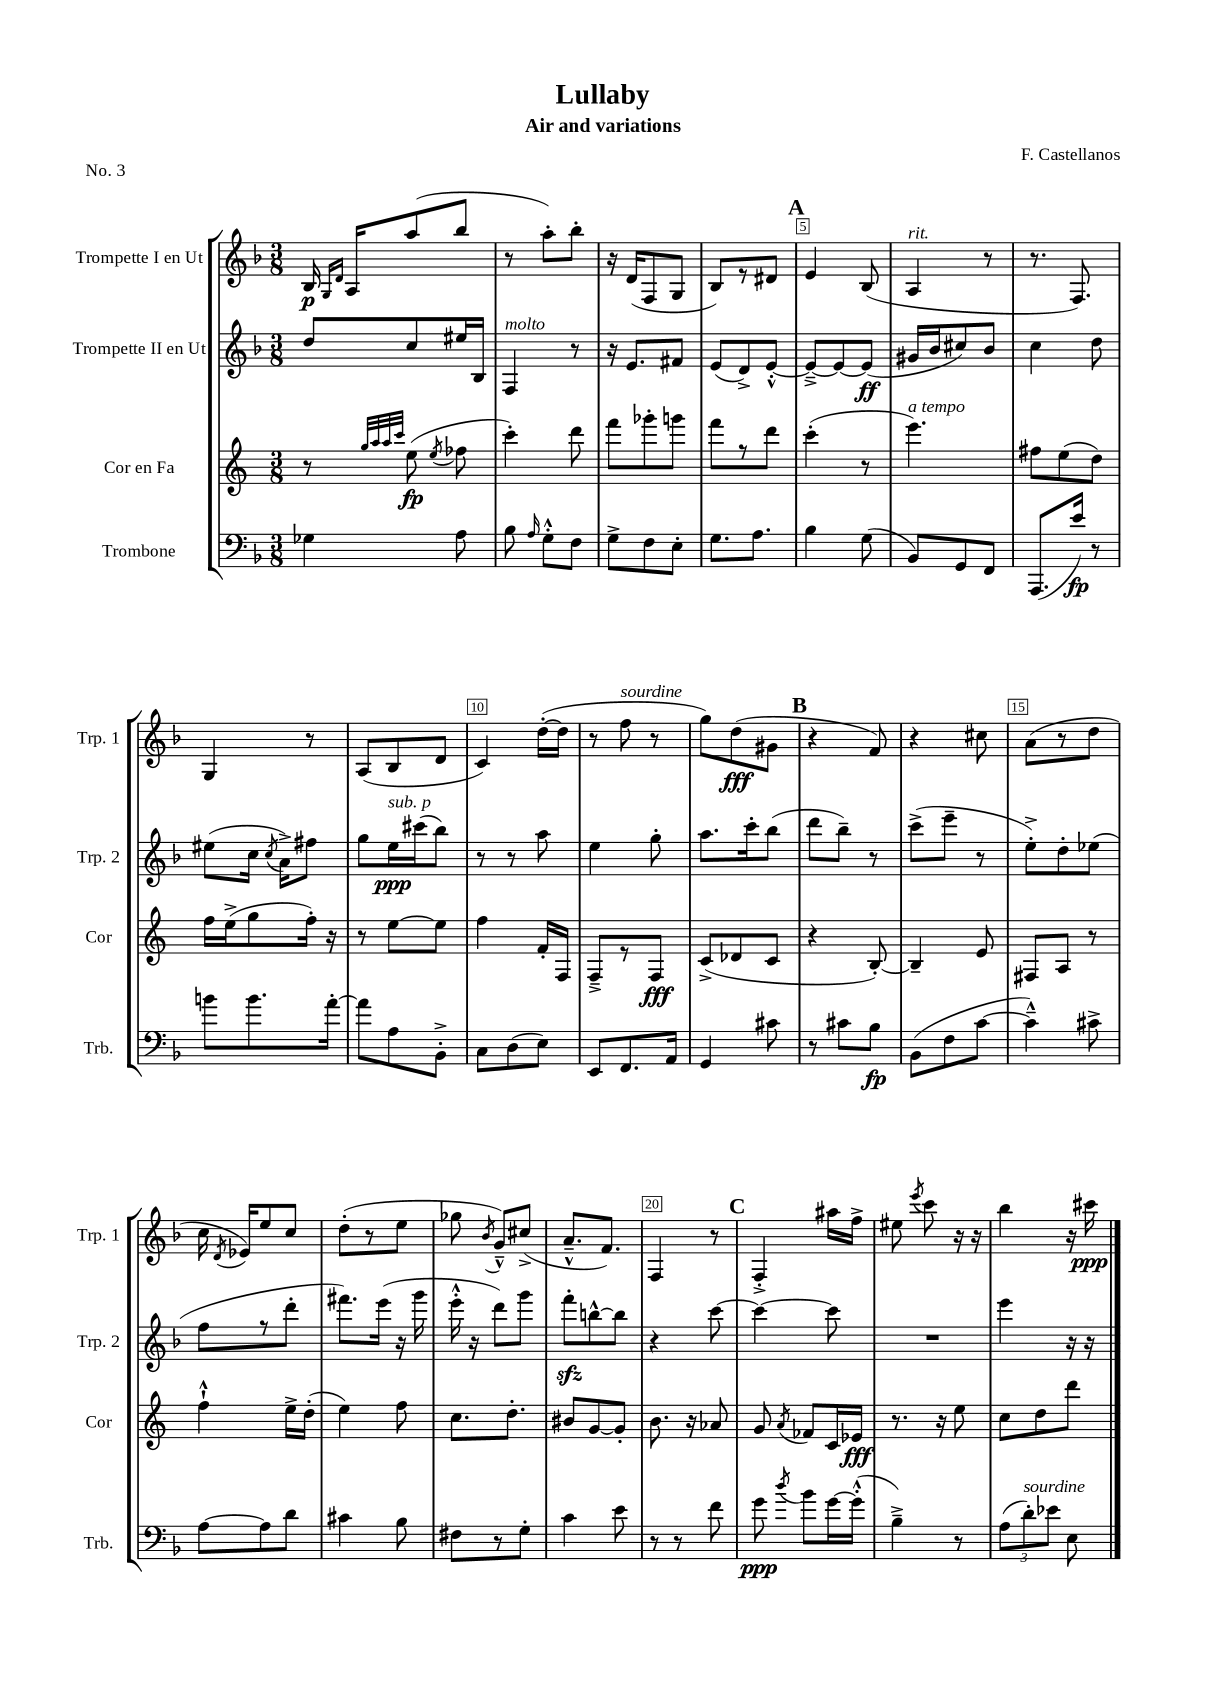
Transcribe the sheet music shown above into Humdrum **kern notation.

**kern	**dynam	**kern	**dynam	**kern	**dynam	**kern	**dynam
*part4	*part4	*part3	*part3	*part2	*part2	*part1	*part1
*staff4	*staff4	*staff3	*staff3	*staff2	*staff2	*staff1	*staff1
*I"Trombone	*	*I"Cor en Fa	*	*I"Trompette II en Ut	*	*I"Trompette I en Ut	*
*I'Trb.	*	*I'Cor	*	*I'Trp. 2	*	*I'Trp. 1	*
*clefF4	*	*clefG2	*	*clefG2	*	*clefG2	*
*k[b-]	*	*k[]	*	*k[b-]	*	*k[b-]	*
*M3/8	*	*M3/8	*	*M3/8	*	*M3/8	*
=1	=1	=1	=1	=1	=1	=1	=1
4G-X\	.	8r	.	8dd/L	.	16B-/	p
.	.	.	.	.	.	16qqG/LL	.
.	.	.	.	.	.	16qqd/JJ	.
.	.	.	.	.	.	16A/KL	.
.	.	32qqgg/LLL	.	.	.	.	.
.	.	32qqaa/	.	.	.	.	.
.	.	32qqaa/	.	.	.	.	.
.	.	32qqccc/JJJ	.	.	.	.	.
.	.	(8ee\	fp	8cc/	.	(8aa/	.
.	.	8qee/	.	.	.	.	.
8A\	.	8ff-X\	.	16ee#X/L	.	8bb-/J	.
.	.	.	.	16B-/JJ	.	.	.
=2	=2	=2	=2	=2	=2	=2	=2
!	!	!	!	!LO:TX:a:i:t=molto	!	!	!
8B-\	.	4ccc'\)	.	4F/	.	8r	.
16qqA/	.	.	.	.	.	.	.
8G'^^\L	.	.	.	.	.	8aa'\L)	.
8F\J	.	8ddd\	.	8r	.	8bb-'\J	.
=3	=3	=3	=3	=3	=3	=3	=3
8G^\L	.	8fff\L	.	16r	.	16r	.
.	.	.	.	8.e/L	.	(16d/KL	.
8F\	.	8ggg-X'\	.	.	.	8F/	.
8E'\J	.	8gggn\J	.	8f#X/J	.	8G/J	.
=4	=4	=4	=4	=4	=4	=4	=4
8.G\L	.	8fff\L	.	(8e/L	.	8B-/L)	.
.	.	8r	.	8d^/)	.	8r	.
8.A\J	.	.	.	.	.	.	.
.	.	8ddd\J	.	[8e'^^/J	.	8d#X/J	.
!!LO:REH:place=s1:t=A
=5	=5	=5	=5	=5	=5	=5	=5
4B-\	.	(4ccc'\	.	8e~^/L_	.	4e/	.
.	.	.	.	8e/_	.	.	.
(8G\	.	8r	.	(8e/J]	ff	(8B-/	.
=6	=6	=6	=6	=6	=6	=6	=6
!	!	!	!	!	!	!LO:TX:a:i:t=rit.	!
!	!	!LO:TX:a:i:t=a tempo	!	!	!	!	!
8BB-/L)	.	4.eee\)	.	16g#X/LL	.	4A/	.
.	.	.	.	16b-/J	.	.	.
8GG/	.	.	.	8cc#X/)	.	.	.
8FF/J	.	.	.	8b-/J	.	8r	.
=7	=7	=7	=7	=7	=7	=7	=7
(8.AAA/L	.	8ff#X\L	.	4cc\	.	8.r	.
.	.	(8ee\	.	.	.	.	.
16e/Jk)	fp	.	.	.	.	8.F/)	.
8r	.	8dd\J)	.	8dd\	.	.	.
!!LO:LB:g=z
=8	=8	=8	=8	=8	=8	=8	=8
8bn\L	.	16ff\LL	.	(8ee#X\L	.	4G/	.
.	.	(16ee^\J	.	.	.	.	.
8.b\	.	8gg\	.	16cc\Jk	.	.	.
.	.	.	.	8qcc/	.	.	.
.	.	.	.	16a^\KL)	.	.	.
.	.	16ff'\Jk)	.	8ff#X\J	.	8r	.
[16a'\Jk	.	16r	.	.	.	.	.
=9	=9	=9	=9	=9	=9	=9	=9
8a\L]	.	8r	.	8gg\L	.	(8A/L	.
!	!	!	!	!LO:TX:a:i:t=sub. p	!	!	!
8A\	.	[8ee\L	.	16ee\L	ppp	8B-/	.
.	.	.	.	(16ccc#X\J	.	.	.
8BB-'^\J	.	8ee\J]	.	8bb-\J)	.	8d/J	.
=10	=10	=10	=10	=10	=10	=10	=10
8C\L	.	4ff\	.	8r	.	4c/)	.
(8D\	.	.	.	8r	.	.	.
8E\J)	.	16f'/LL	.	8aa\	.	([16dd'\LL	.
.	.	16F/JJ	.	.	.	16dd\JJ]	.
=11	=11	=11	=11	=11	=11	=11	=11
8EE/L	.	8F~^/L	.	4ee\	.	8r	.
!	!	!	!	!	!	!LO:TX:a:i:t=sourdine	!
8.FF/	.	8r	.	.	.	8ff\	.
.	.	8F/J	fff	8gg'\	.	8r	.
16AA/Jk	.	.	.	.	.	.	.
=12	=12	=12	=12	=12	=12	=12	=12
4GG/	.	(8c^/L	.	8.aa\L	.	8gg\L)	.
.	.	8d-X/	.	.	.	(8dd\	fff
.	.	.	.	16ccc'\k	.	.	.
8c#X\	.	8c/J	.	(8bb-\J	.	8g#X\J	.
!!LO:REH:place=s1:t=B
=13	=13	=13	=13	=13	=13	=13	=13
8r	.	4r	.	8ddd\L	.	4r	.
8c#X\L	.	.	.	8bb-~\J)	.	.	.
8B-\J	fp	[8B'/)	.	8r	.	8f/)	.
=14	=14	=14	=14	=14	=14	=14	=14
(8BB-\L	.	4B~/]	.	(8ccc^\L	.	4r	.
8F\	.	.	.	8eee~\J	.	.	.
[8c\J	.	8e/	.	8r	.	8cc#X\	.
=15	=15	=15	=15	=15	=15	=15	=15
4c~^^\])	.	8F#X/L	.	8ee'^\L)	.	(8a\L	.
.	.	8A/J	.	8dd'\	.	8r	.
8c#X^\	.	8r	.	(8ee-X\J	.	8dd\J	.
!!LO:LB:g=z
=16	=16	=16	=16	=16	=16	=16	=16
[8A\L	.	4ff`^^\	.	8ff\L	.	16cc\	.
.	.	.	.	.	.	8qd/	.
.	.	.	.	.	.	16e-X/KL)	.
8A\]	.	.	.	8r	.	8ee/	.
8d\J	.	16ee^\LL	.	8ddd'\J	.	8cc/J	.
.	.	(16dd'\JJ	.	.	.	.	.
=17	=17	=17	=17	=17	=17	=17	=17
4c#X\	.	4ee\)	.	8.fff#X\L)	.	(8dd'\L	.
.	.	.	.	.	.	8r	.
.	.	.	.	(16eee\Jk	.	.	.
8B-\	.	8ff\	.	16r	.	8ee\J	.
.	.	.	.	16ggg\	.	.	.
=18	=18	=18	=18	=18	=18	=18	=18
8F#X\L	.	8.cc\L	.	16eee'^^\	.	8gg-X\	.
.	.	.	.	16r	.	.	.
.	.	.	.	.	.	8qb-/	.
8r	.	.	.	8ddd\L)	.	8g~^^/L)	.
.	.	8.dd'\J	.	.	.	.	.
8G'\J	.	.	.	8ggg\J	.	(8cc#X^/J	.
=19	=19	=19	=19	=19	=19	=19	=19
4c\	.	8b#X/L	.	8fffzz'\L	.	8.a~^^/L	.
.	.	[8g/	.	[8bbn^^\	.	.	.
.	.	.	.	.	.	8.f/J)	.
8e\	.	8g'/J]	.	8bb\J]	.	.	.
=20	=20	=20	=20	=20	=20	=20	=20
8r	.	8.b\	.	4r	.	4F/	.
8r	.	.	.	.	.	.	.
.	.	16r	.	.	.	.	.
8f\	.	8a-X/	.	[8ccc\	.	8r	.
!!LO:REH:place=s1:t=C
=21	=21	=21	=21	=21	=21	=21	=21
8g\	ppp	8g/	.	4ccc\_	.	4F'^/	.
8qdd/	.	8qa/	.	.	.	.	.
8b-\L	.	8f-X/L	.	.	.	.	.
[16g\L	.	16c/L	.	8ccc\]	.	16aa#X\LL	.
(16g'^^\JJ]	.	16e-X/JJ	fff	.	.	16ff^\JJ	.
=22	=22	=22	=22	=22	=22	=22	=22
4B-~^\)	.	8.r	.	4.r	.	8ee#X\	.
.	.	.	.	.	.	8qeee/	.
.	.	.	.	.	.	8ccc\	.
.	.	16r	.	.	.	.	.
8r	.	8ee\	.	.	.	16r	.
.	.	.	.	.	.	16r	.
=23	=23	=23	=23	=23	=23	=23	=23
(12A\L	.	8cc\L	.	4eee\	.	4bb-\	.
!LO:TX:a:i:t=sourdine	!	!	!	!	!	!	!
12d'\)	.	.	.	.	.	.	.
.	.	8dd\	.	.	.	.	.
12e-X\J	.	.	.	.	.	.	.
8E\	.	8ddd\J	.	16r	.	16r	.
.	.	.	.	16r	.	16ccc#X\	ppp
==	==	==	==	==	==	==	==
*-	*-	*-	*-	*-	*-	*-	*-
